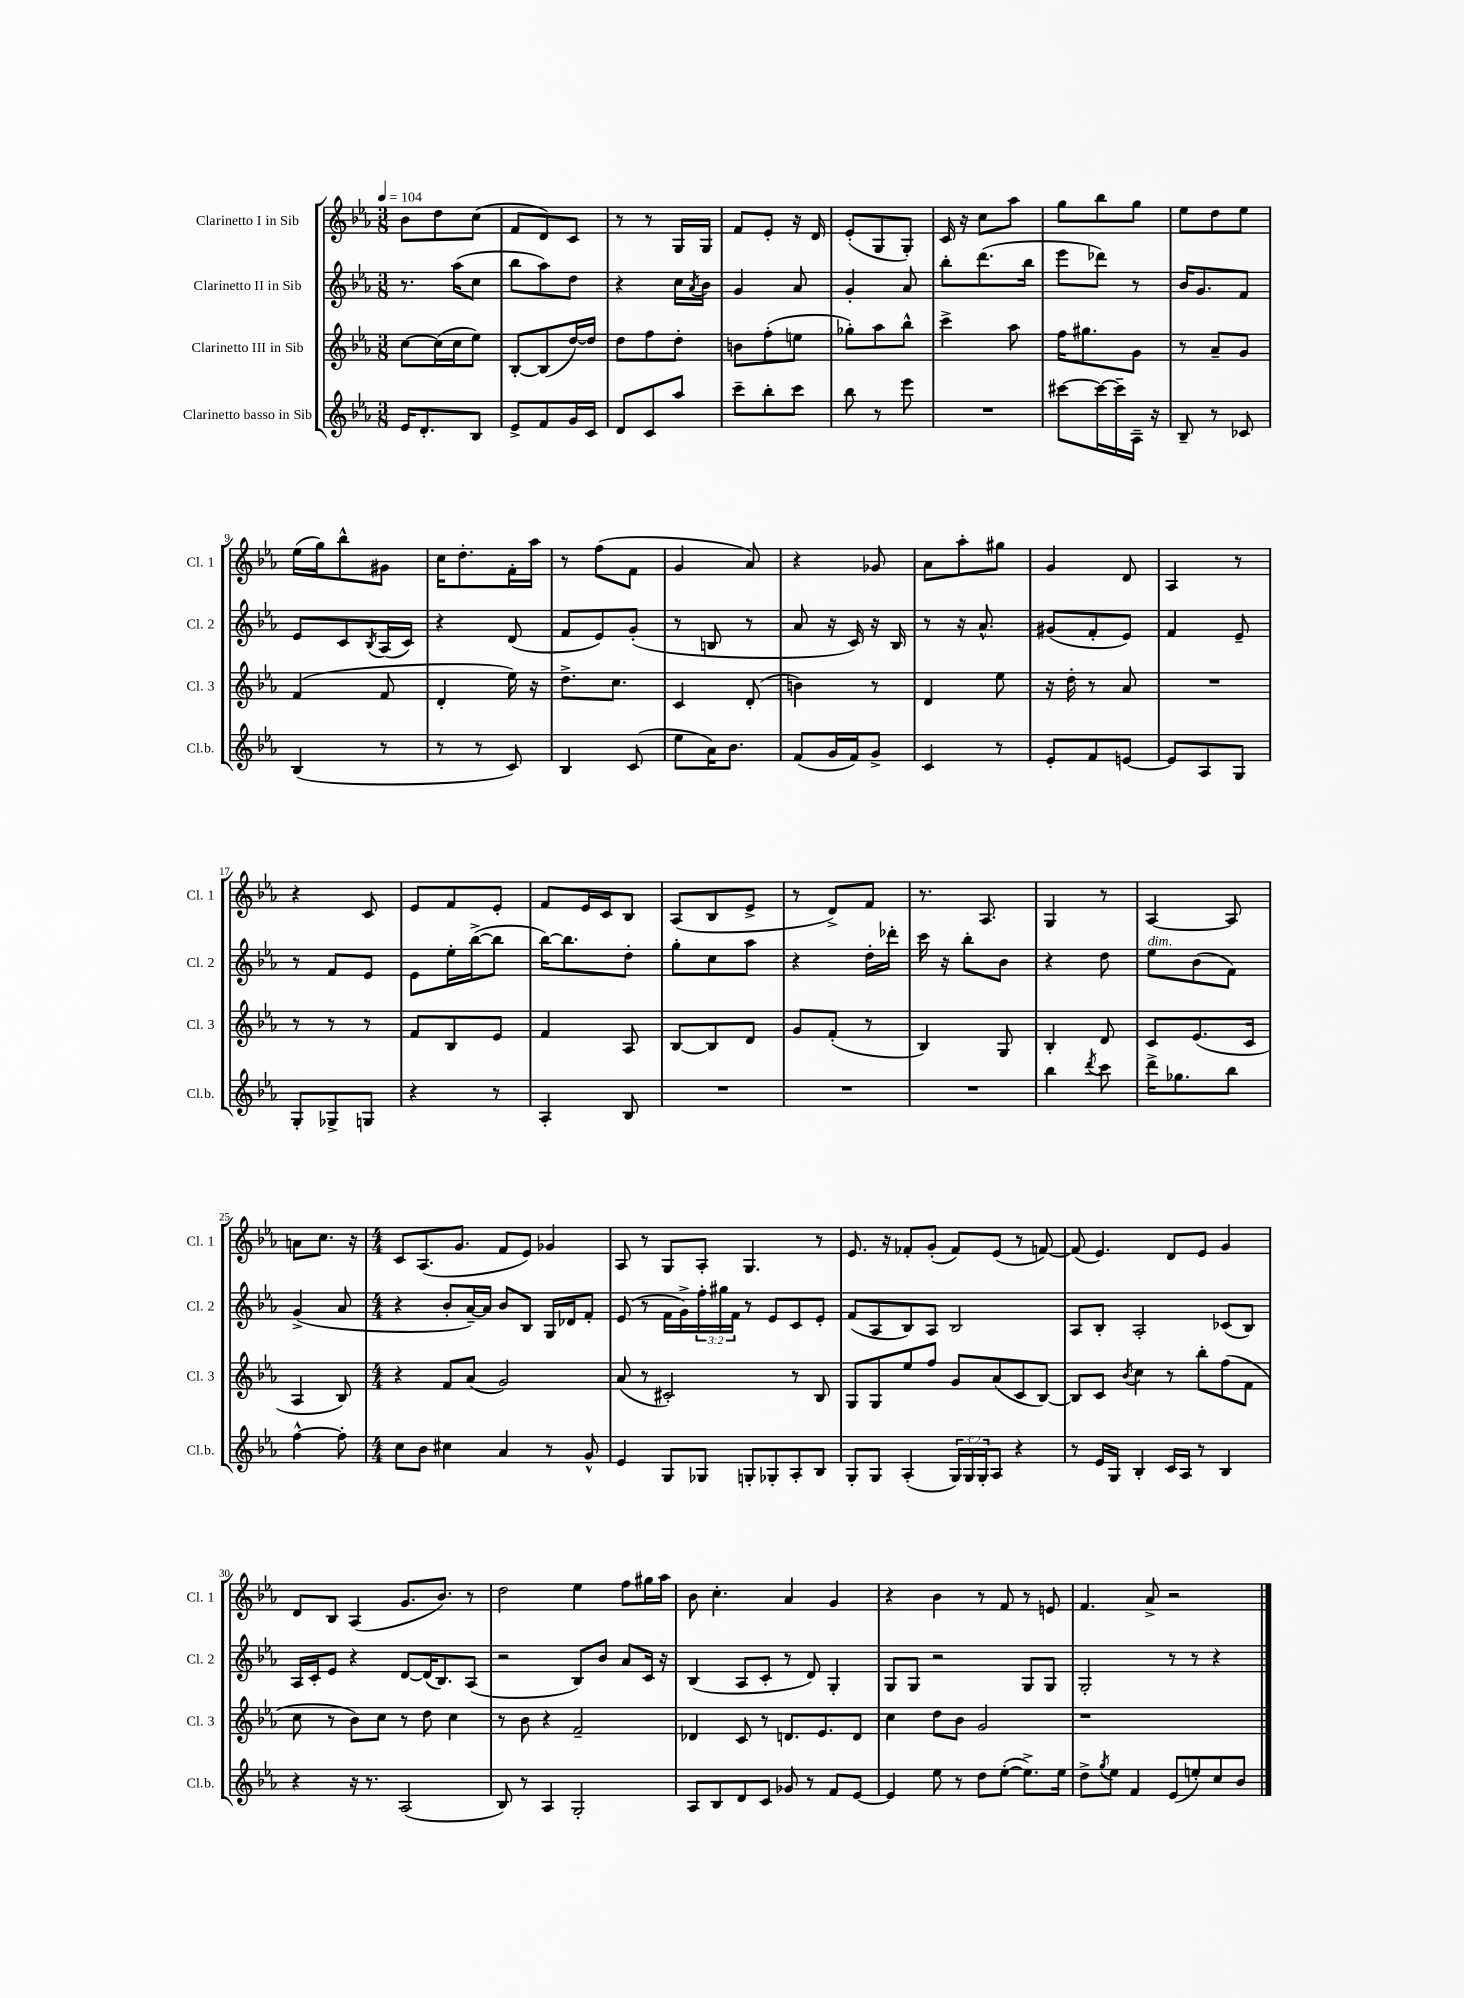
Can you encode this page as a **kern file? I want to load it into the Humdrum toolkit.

**kern	**kern	**kern	**kern
*staff4	*staff3	*staff2	*staff1
*clefG2	*clefG2	*clefG2	*clefG2
*k[b-e-a-]	*k[b-e-a-]	*k[b-e-a-]	*k[b-e-a-]
*M3/8	*M3/8	*M3/8	*M3/8
*MM104	*MM104	*MM104	*MM104
16e-	[8cc	8.r	8b-
8.d'	.	.	.
.	(16cc]	.	8dd
.	16cc	(16aa-	.
8B-	8ee-)	8cc	(8cc
=	=	=	=
8e-^	[8B-'	8bb-	8f
8f	(8B-]	8aa-)	8d)
16g	[16dd)	8dd	8c
16c	16dd]	.	.
=	=	=	=
8d	8dd	4r	8r
8c	8ff	.	8r
8aa-	8dd'	16cc	16G
.	.	8qa-	.
.	.	16b-	16G
=	=	=	=
8ccc~	8b	4g	8f
8bb-'	(8ff'	.	8e-'
8ccc	8ee	8a-	16r
.	.	.	16d
=	=	=	=
8bb-	8gg-')	4g'	(8e-'
8r	8aa-	.	8G
8eee-	8bb-^^	8a-	8G')
=	=	=	=
4.r	4ccc^	8bb-'	16c
.	.	.	16r
.	.	(8.ddd	8cc
.	8aa-	.	8aa-
.	.	16bb-	.
=	=	=	=
[8ccc#	16ff	8eee-	8gg
.	8.gg#	.	.
16ccc#_	.	8ddd-)	8bb-
16ccc#~]	.	.	.
16A-~	8g	8r	8gg
16r	.	.	.
=	=	=	=
8B-~	8r	16b-	8ee-
.	.	8.g	.
8r	8a-~	.	8dd
8c-	8g	8f	8ee-
=	=	=	=
(4B-	(4f	8e-	(16ee-
.	.	.	16gg)
.	.	8c	8bb-^^
.	.	8qB-	.
8r	8f	(16A-	8g#
.	.	16c)	.
=	=	=	=
8r	4d'	4r	16cc
.	.	.	8.dd'
8r	.	.	.
8c)	16ee-)	(8d	16f'
.	16r	.	16aa-
=	=	=	=
4B-	8.dd^	8f	8r
.	.	8e-)	(8ff
.	8.cc	.	.
(8c	.	(8g'	8f
=	=	=	=
8ee-	4c	8r	4g
16a-)	.	8B	.
8.b-	.	.	.
.	(8d'	8r	8a-)
=	=	=	=
(8f	4b)	8a-	4r
16g	.	16r	.
16f)	.	16c)	.
8g^	8r	16r	8g-
.	.	16B-	.
=	=	=	=
4c	4d	8r	8a-
.	.	16r	8aa-'
.	.	8.a-^^	.
8r	8ee-	.	8gg#
=	=	=	=
8e-'	16r	(8g#	4g
.	16dd'	.	.
8f	8r	8f'	.
[8e	8a-	8e-)	8d
=	=	=	=
8e]	4.r	4f	4A-
8A-	.	.	.
8G	.	8e-~	8r
=	=	=	=
8G'	8r	8r	4r
8G-^	8r	8f	.
8G	8r	8e-	8c
=	=	=	=
4r	8f	8e-	8e-
.	8B-	16ee-'	8f
.	.	([16bb-^	.
8r	8e-	8bb-]	8e-'
=	=	=	=
4A-'	4f	[16bb-)	8f
.	.	8.bb-]	.
.	.	.	16e-
.	.	.	16c
8B-	8A-	8dd'	8B-
=	=	=	=
4.r	[8B-	8gg'	(8A-
.	8B-]	8cc	8B-
.	8d	8aa-	8e-^
=	=	=	=
4.r	8g	4r	8r
.	(8f'	.	8d^)
.	8r	16dd'	8f
.	.	16ddd-'	.
=	=	=	=
4.r	4B-)	16ccc	8.r
.	.	16r	.
.	.	8bb-'	.
.	.	.	8.A-
.	8G	8b-	.
=	=	=	=
4bb-	4B-'	4r	4G
8qddd	.	.	.
8ccc	8d	8dd	8r
=	=	=	=
16ddd^	8c	8ee-	[4A-
8.gg-	.	.	.
.	(8.e-	(8b-	.
8bb-	.	8f)	8A-]
.	16c	.	.
=	=	=	=
[4ff^^	4A-	(4g^	8a
.	.	.	8.cc
8ff']	8B-)	8a-	.
.	.	.	16r
=	=	=	=
*M4/4	*M4/4	*M4/4	*M4/4
8cc	4r	4r	8c
8b-	.	.	(8.A-
4cc#	8f	8b-'	.
.	.	.	8.g
.	(8a-	[16a-~)	.
.	.	16a-]	.
4a-	2g)	8b-	8f
.	.	8B-	8e-)
8r	.	16G	4g-
.	.	16d-	.
8g^^	.	8f'	.
=	=	=	=
4e-	(8a-	(8e-	8A-
.	8r	8r	8r
8G	2c#')	16f	8G
.	.	16g^)	.
8G-	.	24ff'	8A-'
.	.	24gg#	.
.	.	24f	.
8G'	.	8r	4.G
8G-'	.	8e-	.
8A-'	8r	8c	.
8B-	8B-	8e-'	8r
=	=	=	=
8G'	8G	(8f	8.e-
8G	8G	8A-	.
.	.	.	16r
(4A-'	8ee-	8B-)	8f-'
.	8ff	8A-	(8g'
24G)	8g	2B-	8f-)
24G	.	.	.
24G'	.	.	.
8A-	(8a-	.	(8e-
4r	8c	.	8r
.	[8B-)	.	[8f)
=	=	=	=
8r	8B-]	8A-	(8f]
16e-	8c	8B-'	4.e-)
16G	.	.	.
.	8qb-	.	.
4B-'	4cc	2A-'	.
16c	8r	.	8d
16A-	.	.	.
8r	8bb-'	.	8e-
4B-	(8ff	(8c-	4g
.	8f	8B-)	.
=	=	=	=
4r	8cc	16A-	8d
.	.	16c'	.
.	8r	8e-	8B-
16r	8b-)	4r	(4A-
8.r	.	.	.
.	8cc	.	.
(2A-	8r	[8d	8.g
.	8dd	(16d]	.
.	.	8.B-)	8.b-)
.	4cc	.	.
.	.	(8A-	8r
=	=	=	=
8B-)	8r	2r	2dd
8r	8b-	.	.
4A-	4r	.	.
2G'	2f~	8B-)	4ee-
.	.	8b-	.
.	.	8a-	8ff
.	.	16c	16gg#
.	.	16r	16aa-
=	=	=	=
8A-	4d-	(4B-	8b-
8B-	.	.	4.cc'
8d	8c	8A-	.
8c	8r	8c'	.
8g-	8.d	8r	4a-
8r	.	8d)	.
.	8.e-	.	.
8f	.	4G'	4g
[8e-	8d	.	.
=	=	=	=
4e-]	4cc	8G	4r
.	.	8G	.
8ee-	8dd	2r	4b-
8r	8b-	.	.
8dd	2g	.	8r
([8ee-'	.	.	8f
8.ee-^])	.	8G	8r
.	.	8G	8e
16ee-	.	.	.
=	=	=	=
8dd^	1r	2G'	4.f
8qgg	.	.	.
8ee-	.	.	.
4f	.	.	.
.	.	.	8a-^
(8e-	.	8r	2r
8ee')	.	8r	.
8cc	.	4r	.
8b-	.	.	.
==	==	==	==
*-	*-	*-	*-
